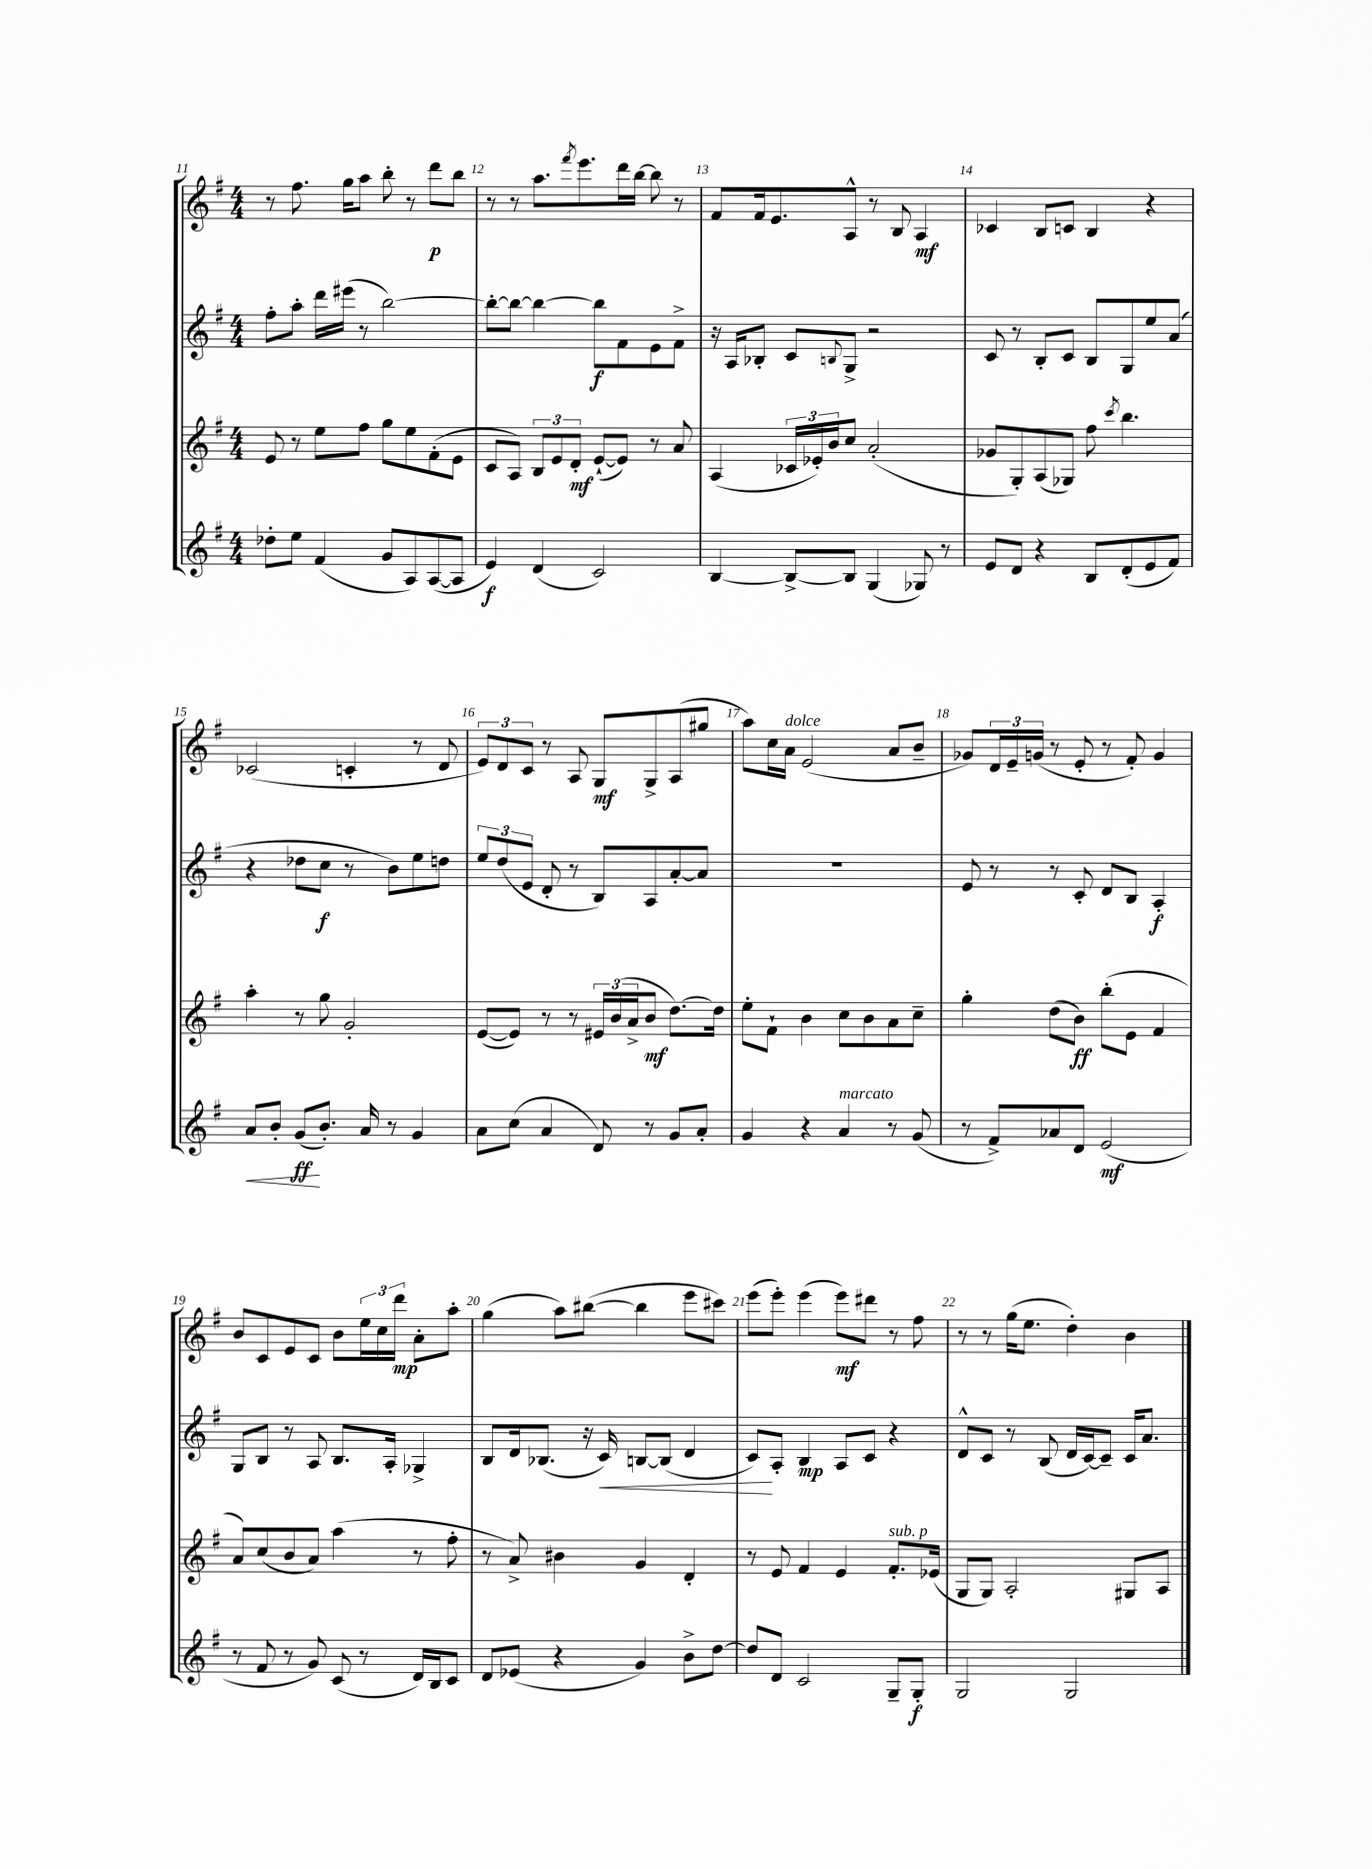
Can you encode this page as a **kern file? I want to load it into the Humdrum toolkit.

**kern	**kern	**kern	**kern
*staff4	*staff3	*staff2	*staff1
*clefG2	*clefG2	*clefG2	*clefG2
*k[f#]	*k[f#]	*k[f#]	*k[f#]
*M4/4	*M4/4	*M4/4	*M4/4
8dd-'	8e	8ff#'	8r
8ee	8r	8aa'	8.ff#
(4f#	8ee	16ddd	.
.	.	(16eee#	16gg
.	8ff#	8r	8aa
8g	8gg	[2bb)	8bb'
8A)	8ee	.	8r
([8A	(8f#'	.	8ddd
8A]	8e	.	8bb
=	=	=	=
4e)	8c	8bb'_	8r
.	8A)	8bb_	8r
(4d	12B	4bb_	8.aa
.	12e	.	.
.	12d'	.	.
.	.	.	8qfff#
.	.	.	8.eee
2c)	([8e`	8bb]	.
.	8e])	8f#	16ddd
.	.	.	[16bb
.	8r	8e	8bb]
.	8a	8f#^	8r
=	=	=	=
[4B	(4A	16r	8f#
.	.	16A	.
.	.	8B-'	16f#
.	.	.	8.e
8B^_	24c-	8c	.
.	24e-')	.	.
.	24b	.	.
.	.	8qqB	.
8B]	8cc	8G^	8A^^
(4G	(2a'	2r	8r
.	.	.	8B
8G-)	.	.	4A
8r	.	.	.
=	=	=	=
8e	8g-	8c	4c-
8d	8G')	8r	.
4r	(8A	8B'	8B
.	8G-)	8c	8c
8B	8ff#	8B	4B
.	8qccc	.	.
(8d'	4.bb	8G	.
8e	.	8ee	4r
8f#)	.	(8a	.
=	=	=	=
8a	4aa'	4r	(2c-
8b'	.	.	.
(8g	8r	8dd-	.
8.b')	8gg	8cc	.
.	2g'	8r	4c'
16a	.	.	.
8r	.	8b)	.
4g	.	8ee	8r
.	.	8dd	8d
=	=	=	=
8a	([8e	12ee	12e)
.	.	(12dd	12d
(8cc	8e])	.	.
.	.	12e	12c
4a	8r	8d'	8r
.	8r	8r	8A
8d)	24e#	8B)	8G
.	(24b	.	.
.	24a^	.	.
8r	8b	8A	8G^
8g	[8.dd)	[8a'	(8A
8a'	.	8a]	8gg#
.	16dd]	.	.
=	=	=	=
4g	8ee'	1r	8aa)
.	8f#`	.	16cc
.	.	.	16a
4r	4b	.	(2e
4a	8cc	.	.
.	8b	.	.
8r	8a	.	8a
(8g	8cc~	.	8b~
=	=	=	=
8r	4gg'	8e	8g-)
8f#^)	.	8r	24d
.	.	.	24e~
.	.	.	(24g
8a-	(8dd	8r	8r
8d	8b)	8c'	8e'
(2e	(8bb'	8d	8r
.	8e	8B	8f#')
.	4f#	4A'	4g
=	=	=	=
8r	8a)	8G	8b
8f#	(8cc	8B	8c
8r	8b	8r	8e
8g)	8a)	8A	8c
(8c	(4aa	8.B	8b
8r	.	.	24ee
.	.	.	24cc
.	.	16A'	.
.	.	.	24ddd
16d)	8r	4G-^	8a'
16B	.	.	.
8c	8ff#'	.	8aa'
=	=	=	=
8d	8r	8B	(4gg
(8e-	8a^)	16d	.
.	.	(8.B-	.
4r	4b#	.	8aa)
.	.	16r	([8bb#
.	.	16c)	.
4g)	4g	[8B	4bb#]
.	.	(8B]	.
8b^	4d'	4d	8eee
[8dd	.	.	8ccc#)
=	=	=	=
8dd]	8r	8c)	(8eee
8d	8e	8A'	8eee')
2c	4f#	4B	(4eee
.	4e	8A	8eee)
.	.	8c	8ddd#
8G~	8.f#'	4r	8r
8G'	.	.	8ff#
.	(16e-	.	.
=	=	=	=
2G	8G	8d^^	8r
.	8G)	8c	8r
.	2A'	8r	(16gg
.	.	.	8.ee
.	.	(8B	.
2G	.	16d	4dd')
.	.	[16c)	.
.	.	8c~]	.
.	8G#	16c	4b
.	.	8.a	.
.	8A	.	.
==	==	==	==
*-	*-	*-	*-
